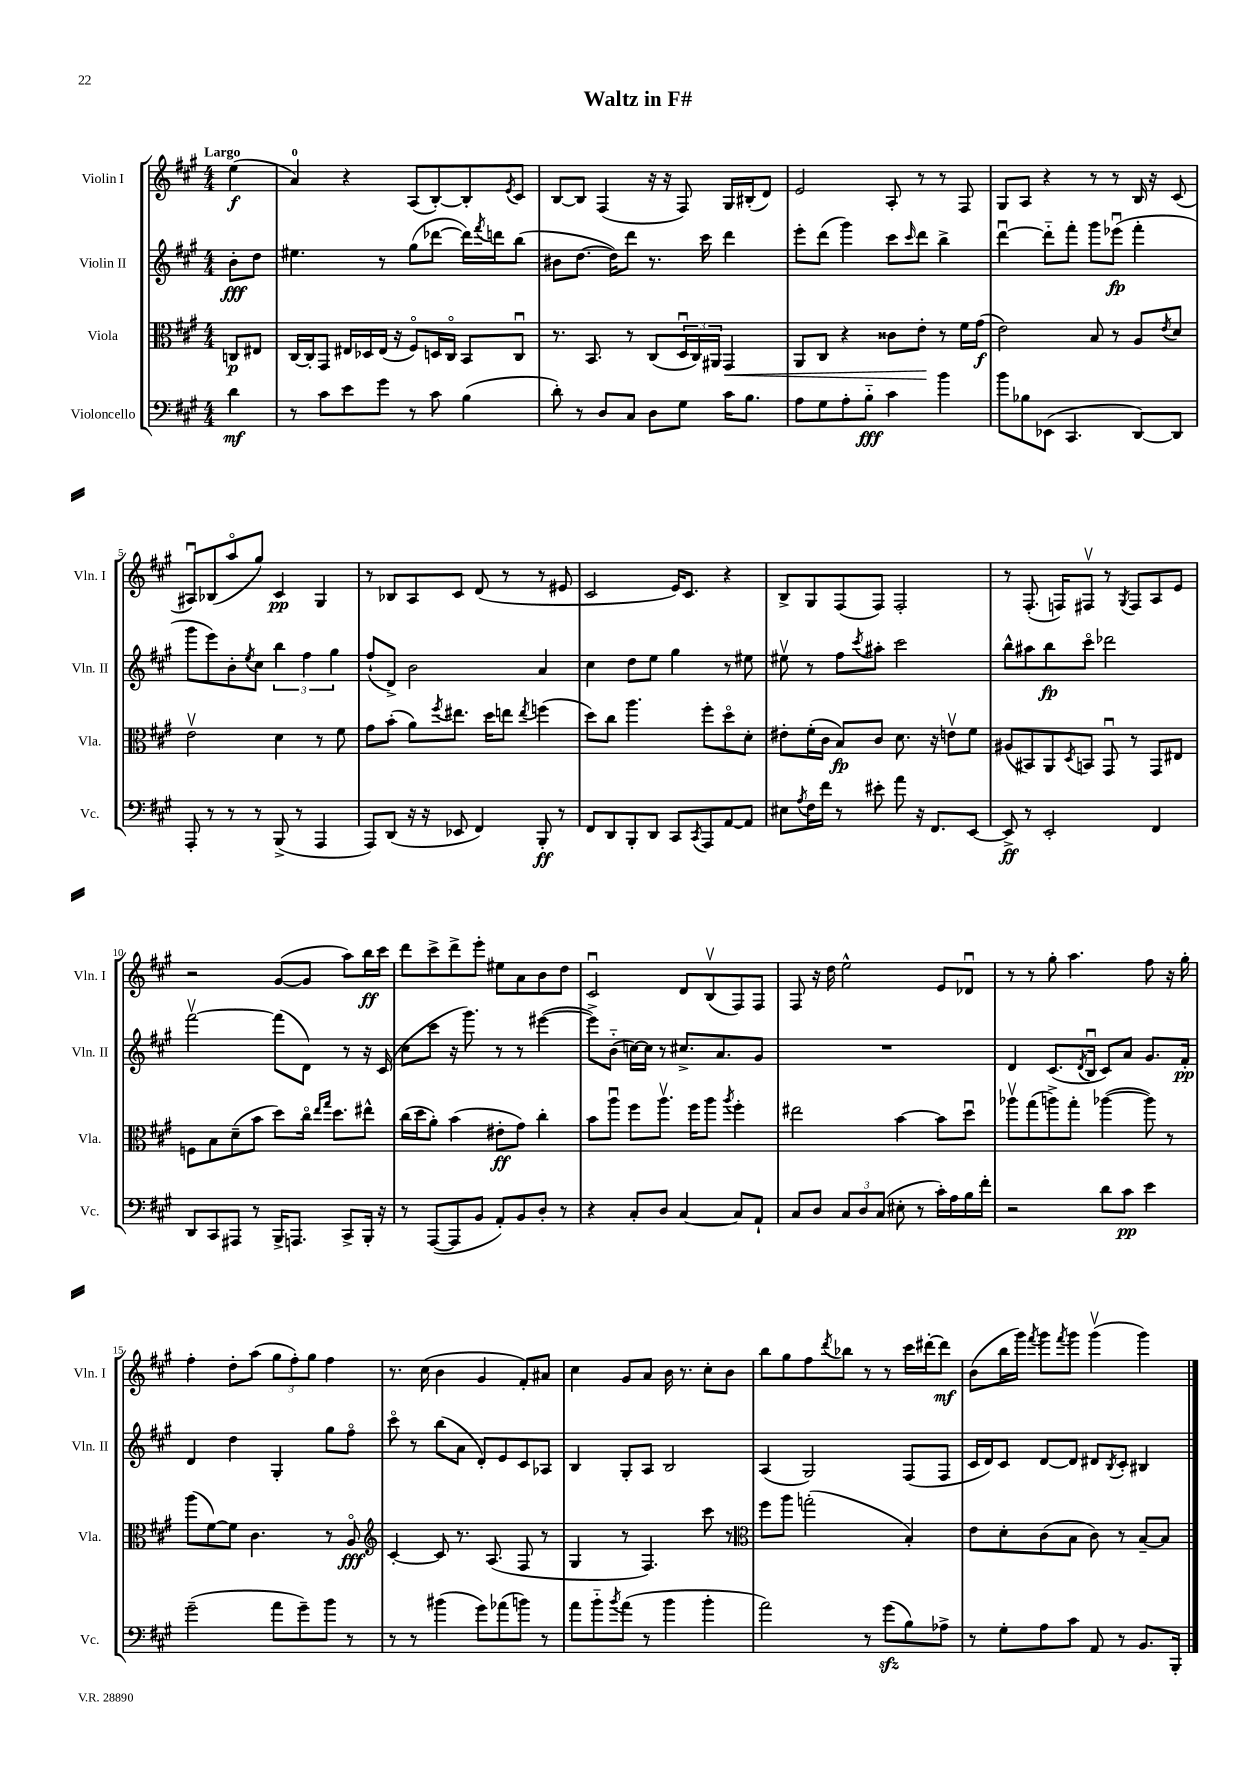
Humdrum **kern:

**kern	**kern	**kern	**kern
*staff4	*staff3	*staff2	*staff1
*clefF4	*clefC3	*clefG2	*clefG2
*k[f#c#g#]	*k[f#c#g#]	*k[f#c#g#]	*k[f#c#g#]
*M4/4	*M4/4	*M4/4	*M4/4
4d\	8C/L	8b'\L	(4ee\
.	8E#/J	8dd\J	.
=	=	=	=
8r	[16C#/LL	4.ee#\	4a/)
.	16C#'/]J	.	.
8c#\L	8GG#/J	.	.
8e\	16E#/LL	.	4r
.	16D-/	.	.
8g#\J	(16E#/JJ	8r	.
.	16r	.	.
8r	8F#o/L)	(8gg#\L	(8A/L
8c#\	16D/L	[8ddd-\J	[8B'/)
.	16C#o/JJ	.	.
(4B\	8BB/L	16ddd-\]LL)	8B'/]
.	.	8qfff#/	.
.	.	16ddd\J	.
.	.	.	8qe/
.	8C#u/J	(8bb\J	8c#/J
=	=	=	=
8d'\)	8.r	8b#\L	[8B/L
8r	.	[8.dd\J	8B/]J
.	8.BB/	.	.
8D/L	.	.	(4F#/
.	.	16dd\]LK)	.
8C#/J	8r	8ddd\J	.
8D\L	(8C#/L	8.r	16r
.	.	.	16r
8G#\J	24Du/L	.	8F#/)
.	24C#/)	.	.
.	.	16ccc#\	.
.	24AA#/JJ	.	.
16c#\LK	4GG#/	4ddd\	16G#/LL
8.B\J	.	.	(16B#'/J
.	.	.	8d/J)
=	=	=	=
8A\L	8AA/L	8eee'\L	2e/
8G#\	8C#/J	(8ddd\J	.
8A'\	4r	4ggg#\)	.
8B'~\J	.	.	.
4c#\	8c##\L	8ccc#\L	8A'/
.	.	16qqccc#/	.
.	8e'\J	8ddd\J	8r
4b\	8r	4bb^\	8r
.	16f#\LL	.	8F#/
.	(16g#\JJ	.	.
=	=	=	=
8b\L	2e\)	[4dddu\	8G#/L
8B-\	.	.	8A/J
(8EE-\J	.	8ddd'~\]L	4r
4.CC#/	.	8fff#'\J	.
.	8B/	8ggg#\L	8r
.	8r	(8eee-u\J	8r
[8DD/L)	8A/L	4fff#'\	16B/
.	.	.	16r
.	8qe/	.	.
8DD/]J	8d/J	.	(8c#/
=	=	=	=
8AAA'/	2ev\	8ggg#\L	8A#u/L)
8r	.	8eee\)	(8B-/
8r	.	8b'\	8aao/
.	.	8qee/	.
8r	.	8cc#\J	8gg#/J)
(8BBB^/	4d\	6bb\	4c#/
8r	.	.	.
.	.	6ff#\	.
4AAA/	8r	.	4G#/
.	.	6gg#\	.
.	8f#\	.	.
=	=	=	=
8AAA/L)	8g#\L	(8ff#`/L	8r
(8DD/J	(8b'\J	8d^/J)	8B-/L
16r	8a\L)	2b\	8A/
16r	.	.	.
.	8qff#/	.	.
8EE-/	8.ee#\J	.	8c#/J
4FF#/)	.	.	(8d/
.	16dd\LK	.	.
.	8ee\J	.	8r
.	8qee/	.	.
8BBB'/	(4ff\	4a/	8r
8r	.	.	8e#/
=	=	=	=
8FF#/L	8dd\L)	4cc#\	2c#/
8DD/	8cc#\J	.	.
8BBB'/	4.aa\	8dd\L	.
8DD/J	.	8ee\J	.
8CC#/L	.	4gg#\	16e/LK)
.	.	.	8.c#/J
8qCC#/	.	.	.
8AAA/	8ff#'\L	.	.
[8AA/	8ddo\	8r	4r
8AA/]J	8d'\J	8ee#\	.
=	=	=	=
8E#\L	8e#'\L	8ee#v\	8B^/L
8qA/	.	.	.
16F#\L	(16f#'\L	8r	8G#/
16f#\JJ	16c#\JJ	.	.
8r	8B/L)	8ff#\L	(8F#/
.	.	8qccc#/	.
8e#'\	8c#/J	8aa#'\J	8F#/J)
8a\	8.d\	2ccc#\	2F#'/
16r	.	.	.
8.FF#/L	16r	.	.
.	8ev\L	.	.
[8EE/J	8f#\J	.	.
=	=	=	=
8EE^/]	(8A#/L	8bb^^\L	8r
8r	8BB#/)	8aa#\	(8.F#'/
2EE'/	8AA/	8bb\	.
.	.	.	16F/LK)
.	8qD/	.	.
.	8BB/J	8ccc#o\J	8F#v/J
.	8GG#u/	2ddd-\	8r
.	.	.	8qG#/
.	8r	.	8F#/L
4FF#/	8GG#/L	.	8A/
.	8E#/J	.	8e/J
=	=	=	=
8DD/L	8F\L	[2fff#v\	2r
8CC#/	8B\	.	.
8AAA#/J	(8d~\	.	.
8r	8b\J	.	.
16BBB^/LK	8dd\L)	(8fff#\]L	([8g#/L
8.AAA/J	.	.	.
.	16cc#o\Jk	8d\J)	8g#/]J
.	16qqee/LL	.	.
.	16qqgg#/JJ	.	.
.	8.dd\L	.	.
8CC#^/L	.	8r	8aa\L)
16BBB'/Jk	8ee#^^\J	16r	16bb\L
16r	.	(16c#/	16ccc#\JJ
=	=	=	=
8r	(16cc#\LL	8cc#\L	8ddd\L
.	16dd\J	.	.
([8AAA/L	8a'\J)	8ccc#\J	8ccc#^\
8AAA/]	(4b\	16r	8ddd^\
.	.	8.ggg#\)	.
8BB/J	.	.	8eee'\J
8AA'/L)	8e#'\L	8r	8ee#\L
8BB/	8g#\J)	8r	8a\
8D'/J	4cc#'\	([4eee#\	8b\
8r	.	.	8dd\J
=	=	=	=
4r	8b\L	8eee#^\]L)	2c#u/
.	8aau\J	(8b'~\J	.
8C#'/L	8ff#\L	[16cc\LL)	.
.	.	16cc\]JJ	.
8D/J	8.aav\J	8r	.
[4C#/	.	8.cc#^/L	8d/L
.	16ff#\LK	.	.
.	8aa\J	.	(8Bv/
.	.	8.a/	.
.	8qaa/	.	.
8C#/]L	4ff#'\	.	8F#/)
8AA`/J	.	8g#/J	8F#/J
=	=	=	=
8C#/L	2ee#\	1r	8F#/
8D/J	.	.	16r
.	.	.	16dd\
12C#/L	.	.	2ee^^\
12D/	.	.	.
(12C#/J	.	.	.
8E#'\	[4b\	.	.
8r	.	.	.
16c#'\LL)	8b\]L	.	8e/L
16A\	.	.	.
16B\	8ddu\J	.	8d-u/J
16f#'\JJ	.	.	.
=	=	=	=
2r	8aa-v\L	4d/	8r
.	(8gg#\	.	8r
.	8aa^\)	(8.c#/L	8gg#'\
.	8gg#'\J	.	4.aa\
.	.	8qd/	.
.	.	16Bu/Jk	.
8d\L	([4aa-\	8c#/L)	.
8c#\J	.	8a/J	.
4e\	8aa-\])	8.g#/L	8ff#\
.	8r	.	16r
.	.	16f#'/Jk	16gg#'\
=	=	=	=
(2g#~\	(8aa\L	4d/	4ff#'\
.	[8f#\)	.	.
.	8f#\]J	4dd\	8dd'\L
.	4.c#\	.	(8aa\J
8a\L	.	4G#'/	12gg#\L
.	.	.	12ff#'\)
8g#~\)	.	.	.
.	.	.	12gg#\J
8b\J	8r	8gg#\L	4ff#\
8r	8Ao/	8ff#o\J	.
=	=	=	=
*	*clefG2	*	*
8r	[4c#'/	8ccc#o\	8.r
8r	.	8r	.
.	.	.	(16cc#\
(4b#\	8c#/]	(8bb\L	4b\
.	8.r	8a\J	.
8g#\L)	.	8d'/L)	4g#/
.	(8.A/	.	.
(8a-\	.	8e/	.
8b\J)	8F#/	8c#/	8f#'/L)
8r	8r	8A-/J	8a#/J
=	=	=	=
8a\L	4G#/	4B/	4cc#\
8b'~\	.	.	.
8qb/	.	.	.
(8a\J	8r	8G#'/L	8g#/L
8r	4.F#/)	8A/J	8a/J
4b\	.	2B/	16b\
.	.	.	8.r
4b'\	8ccc#\	.	8cc#'\L
.	8r	.	8b\J
=	=	=	=
*	*clefC3	*	*
2a\)	8ff#\L	(4A/	8bb\L
.	8aa\J	.	8gg#\
.	(2gg'\	2G#/)	8ff#\
.	.	.	8qddd/
.	.	.	8bb-\J
8r	.	.	8r
(8g#\L	.	.	8r
8B\)	4B'/)	(8F#/L	16ccc#\LL
.	.	.	[16ddd#'\J
8A-^\J	.	8F#/J	8ddd#\]J
=	=	=	=
8r	8e\L	16c#/LL	(8b\L
.	.	16d/J)	.
8G#'\L	8d'\	8c#/J	16bb\L
.	.	.	16ggg#\JJ)
.	.	.	8qfff#/
8A\	(8c#\	[8d/L	8ggg#\L
.	.	.	8qfff#/
8c#\J	8B\J	8d/]J	8ggg#\J
8AA/	8c#\)	8d#/L	(4ggg#v\
.	.	8qB/	.
8r	8r	8c#'/J	.
8.BB/L	[8B~/L	4B#/	4ggg#\)
.	8B/]J	.	.
16BBB'/Jk	.	.	.
==	==	==	==
*-	*-	*-	*-
